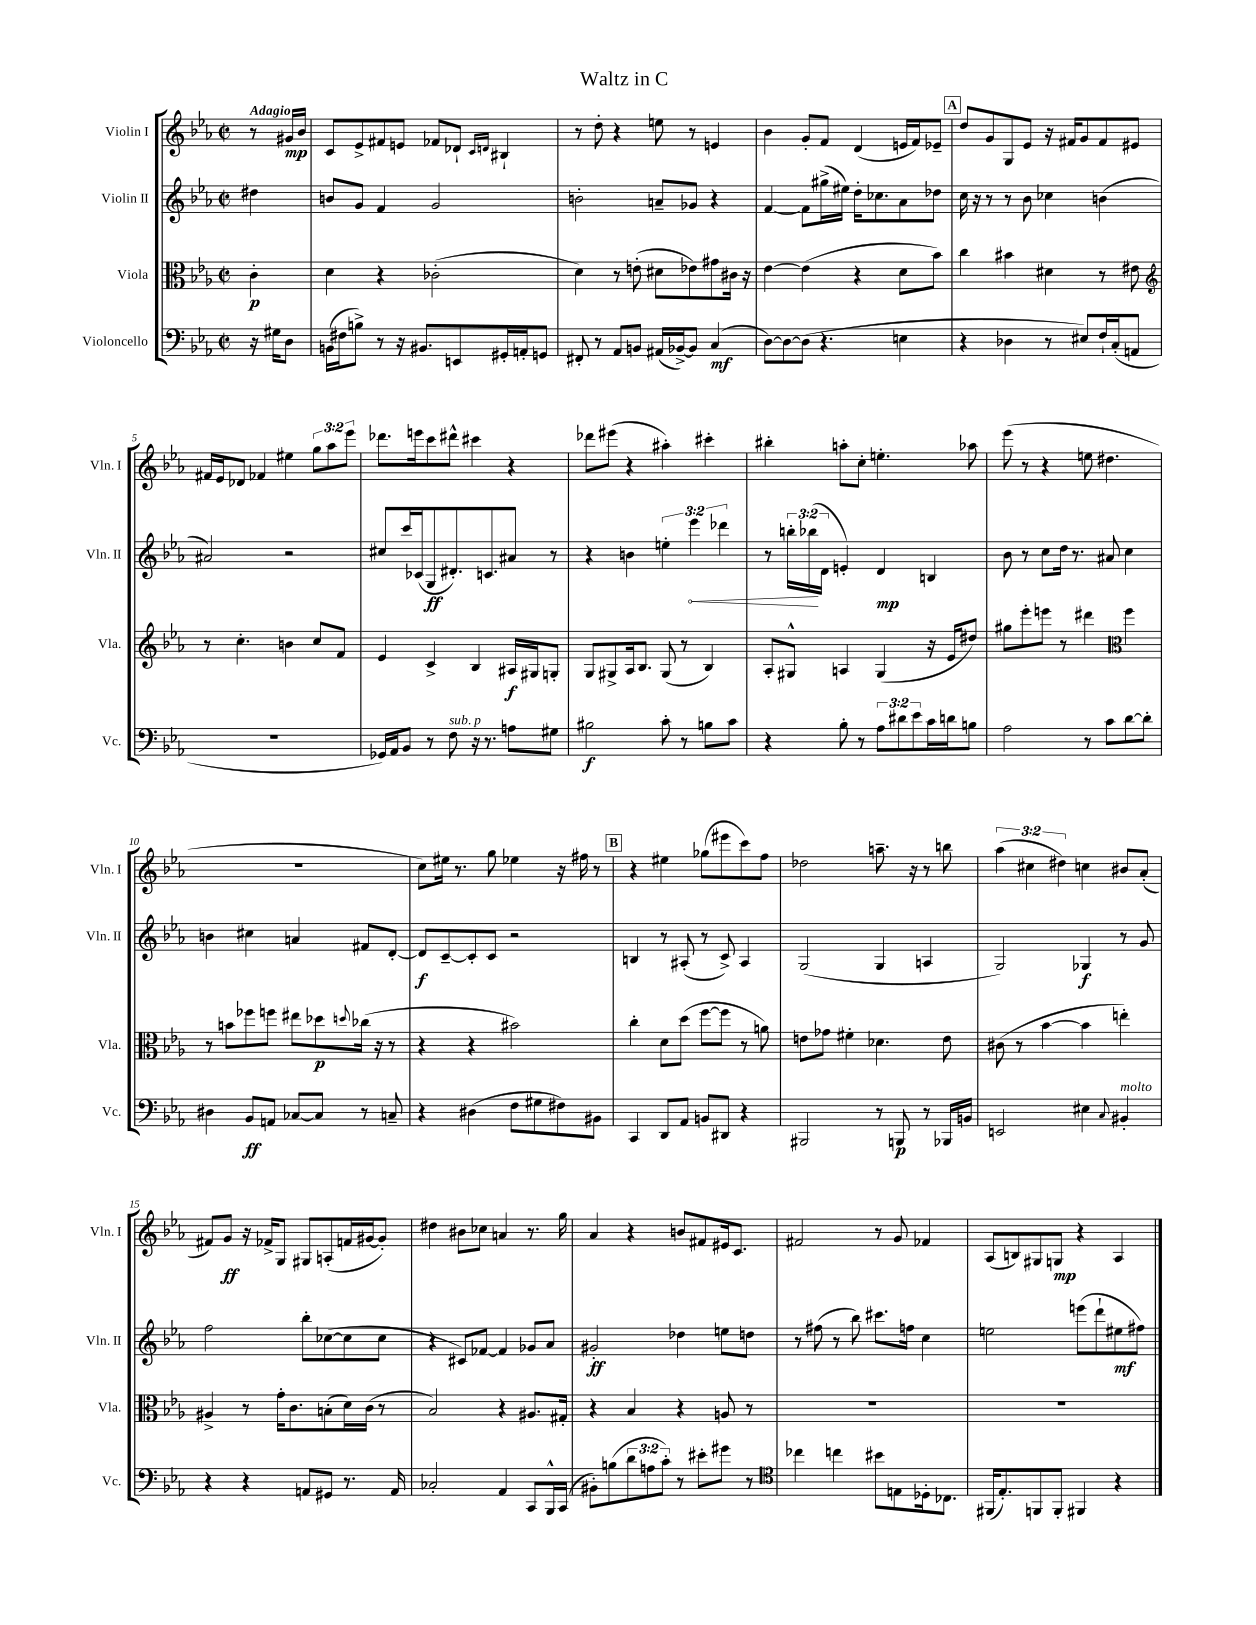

**kern	**kern	**kern	**kern
*staff4	*staff3	*staff2	*staff1
*clefF4	*clefC3	*clefG2	*clefG2
*k[b-e-a-]	*k[b-e-a-]	*k[b-e-a-]	*k[b-e-a-]
*M2/2	*M2/2	*M2/2	*M2/2
*met(c|)	*met(c|)	*met(c|)	*met(c|)
16r	4c'\	4dd#\	8r
16G#\LK	.	.	.
8D\J	.	.	16g#/LL
.	.	.	16b-/JJ
=	=	=	=
(16BB\LL	4d\	8b/L	8c/L
16F#\J	.	.	.
8B^\J)	.	8g/J	8e-^/
8r	4r	4f/	8f#/
16r	.	.	8e/J
8.BB#/L	.	.	.
.	(2c-'\	2g/	8f-/L
8EE/	.	.	8d-`/J
.	.	.	16qqc/LL
.	.	.	16qqd/JJ
16GG#'/L	.	.	4B#`/
16AA'/J	.	.	.
8GG/J	.	.	.
=	=	=	=
8FF#'/	4d\)	2b'\	8r
8r	.	.	8dd'\
8AA-/L	8r	.	4r
8BB/J	(8e'\	.	.
(16AA#/LL	8d#\L	8a~/L	8ee\
[16BB-^/J)	.	.	.
8BB-/]J	8e-\)	8g-/J	8r
(4C/	8g#\	4r	4e/
.	16c#\Jk	.	.
.	16r	.	.
=	=	=	=
[8D\L)	[4e-\	[4f/	4b-\
8D\_	.	.	.
(8D\]J	(4e-\]	8f\]L	8g'/L
4.r	.	(16gg#^\L	8f/J
.	.	16ee#\JJ)	.
.	4r	16dd'\LK	(4d/
.	.	8.cc-\	.
4E\	8d\L	8a-\	16e/LL
.	.	.	16f/J)
.	8b-\J)	8dd-\J	8e-~/J
=	=	=	=
4r	4cc\	16cc\	8dd/L
.	.	16r	.
.	.	8r	8g/
4D-\	4b#\	8r	8G/
.	.	8b-\	8e-/J
8r	4d#\	4cc-\	16r
.	.	.	16f#/LK
8E#/L)	.	.	8g/
16F`/L	8r	(4b\	8f#/
(16C'/J	.	.	.
8AA/J	8e#\	.	8e#/J
=	=	=	=
*	*clefG2	*	*
1r	8r	2a#/)	16f#/LL
.	.	.	16e-/J
.	4.cc'\	.	8d-/J
.	.	.	4f-/
.	4b\	2r	4ee#\
.	8cc/L	.	12gg\L
.	.	.	12aa-\
.	8f/J	.	.
.	.	.	12eee-\J
=	=	=	=
16GG-/LL)	4e-/	8cc#/L	8.ddd-\L
16AA-/J	.	.	.
8BB-/J	.	16ccc/L	.
.	.	(16c-/J	16eee\k
8r	4c^/	8G/	8ccc\
8F\	.	8.d#'/)	8ddd#^^\J
16r	4B-/	.	4ccc#\
8.r	.	8.c/	.
8A\L	16A#/LL	8a#/J	4r
.	16G#/J	.	.
8G#\J	8G'/J	8r	.
=	=	=	=
2B#\	8G/L	4r	8ddd-\L
.	8G#^/	.	(8eee#\J
.	16A-/k	4b\	4r
.	8.B-/J	.	.
8c'\	(8G#/	6ee'\	4aa#'\)
8r	8r	.	.
.	.	6eee-\	.
8B\L	4B-/)	.	4ccc#'\
.	.	6ddd-\	.
8c\J	.	.	.
=	=	=	=
4r	8A-'/L	8r	4bb#'\
.	8G#^^/J	24bb'\LL	.
.	.	(24bb-\	.
.	.	24d\JJ	.
8B-'\	4A/	4e'/)	8aa'\L
8r	.	.	8cc'\J
12A-\L	(4G#/	4d/	4.ee'\
12d#\	.	.	.
12e-\	.	.	.
16c\L	16r	4B/	.
16d\J	16e-/LK	.	.
8B\J	8dd#/J)	.	8aa-\
=	=	=	=
2A-\	8gg#\L	8b-\	(8eee-\
.	8eee-'\	8r	8r
.	8eee\J	8cc\L	4r
.	8r	16dd\Jk	.
.	.	8.r	.
8r	4ddd#\	.	8ee\
8c\L	.	8a#/	4.dd#\
*	*clefC3	*	*
[8d\	4ff\	4cc\	.
8d'\]J	.	.	.
=	=	=	=
4D#\	8r	4b\	1r
.	8b\L	.	.
8BB-/L	8ff-\	4cc#\	.
8AA/J	8ff\J	.	.
[8C-/L	8ee#\L	4a/	.
8C-/]J	8dd-\	.	.
.	8qqdd/	.	.
8r	(16cc-\Jk	8f#/L	.
.	16r	.	.
8C~/	8r	[8d'/J	.
=	=	=	=
4r	4r	8d/]L	8cc\L)
.	.	[8c~/	16ee#\Jk
.	.	.	8.r
(4D#\	4r	8c'/]	.
.	.	8c/J	8gg\
8F\L	2b#\)	2r	4ee-\
8G#\	.	.	.
8F#\)	.	.	16r
.	.	.	16ff#\
8BB#\J	.	.	8r
=	=	=	=
4CC/	4cc'\	4B/	4r
8DD/L	8d\L	8r	4ee#\
8AA-/J	(8dd\J	(8A#'/	.
8BB/L	[8ff\L	8r	(8gg-\L
8DD#/J	8ff\]J	8c^/)	8eee#\
4r	8r	4A#/	8ccc\)
.	8a\)	.	8ff\J
=	=	=	=
2BBB#/	8e\L	(2G/	2dd-\
.	8g-\J	.	.
.	4f#'\	.	.
8r	4.d-\	4G/	8.aa~\
8BBB/	.	.	.
.	.	.	16r
8r	.	4A/	8r
16BBB-/LL	8e\	.	8bb\
16BB/JJ	.	.	.
=	=	=	=
2EE/	(8c#\	2G/)	(6aa-\
.	8r	.	.
.	.	.	6cc#\
.	[4b-\	.	.
.	.	.	6dd#\)
4E#\	4b-\]	4G-/	4cc\
8qqC/	.	.	.
4BB#'/	4ee'\)	8r	8b#/L
.	.	8g/	(8a-'/J
=	=	=	=
4r	4A#^/	2ff\	8f#/L)
.	.	.	8g/J
4r	8r	.	16r
.	.	.	16f-^/LK
.	16g'\LK	.	8G/J
.	8.c\	.	.
8AA/L	.	8bb-'\L	8G#/L
8GG#/J	(8B'\	([8cc-\	(8A'/
8.r	16d\L)	8cc-\]	16f/L
.	(16c\JJ	.	[16g#/J
.	8r	8cc-\J	8g#'/]J)
16AA/	.	.	.
=	=	=	=
2C-'/	2B-/)	4r	4dd#\
.	.	8c#/L)	8b#\L
.	.	[8f-/J	8cc-\J
4AA-/	4r	4f-/]	4a/
8CC/L	8.A#/L	8g-/L	8.r
16BBB-^^/L	.	8a-/J	.
(16CC/JJ	16G#'/Jk	.	16gg\
=	=	=	=
8BB#'\L)	4r	2g#'/	4a-/
(8B\	.	.	.
12d\	4B-/	.	4r
12A\	.	.	.
12c'\J)	.	.	.
8r	4r	4dd-\	8b/L
8e#'\L	.	.	8f#/
8g#\J	8A/	8ee\L	16e#/k
.	.	.	8.c/J
8r	8r	8dd\J	.
=	=	=	=
*clefC4	*	*	*
4cc-\	1r	8r	2f#/
.	.	(8ff#\	.
4cc\	.	8r	.
.	.	8bb-\)	.
8b#\L	.	8.ccc#\L	8r
8E\	.	.	8g/
.	.	16ff\Jk	.
16D-'\k	.	4cc\	4f-/
8.C-\J	.	.	.
=	=	=	=
(16FF#/LK	1r	2ee\	(8A-/L
8.E-'/)	.	.	.
.	.	.	8B/)
8FF/	.	.	8G#/
8FF'/J	.	.	8G/J
4FF#/	.	(8eee\L	4r
.	.	8ddd`\	.
4r	.	8ee#\	4A-/
.	.	8ff#\J)	.
==	==	==	==
*-	*-	*-	*-
